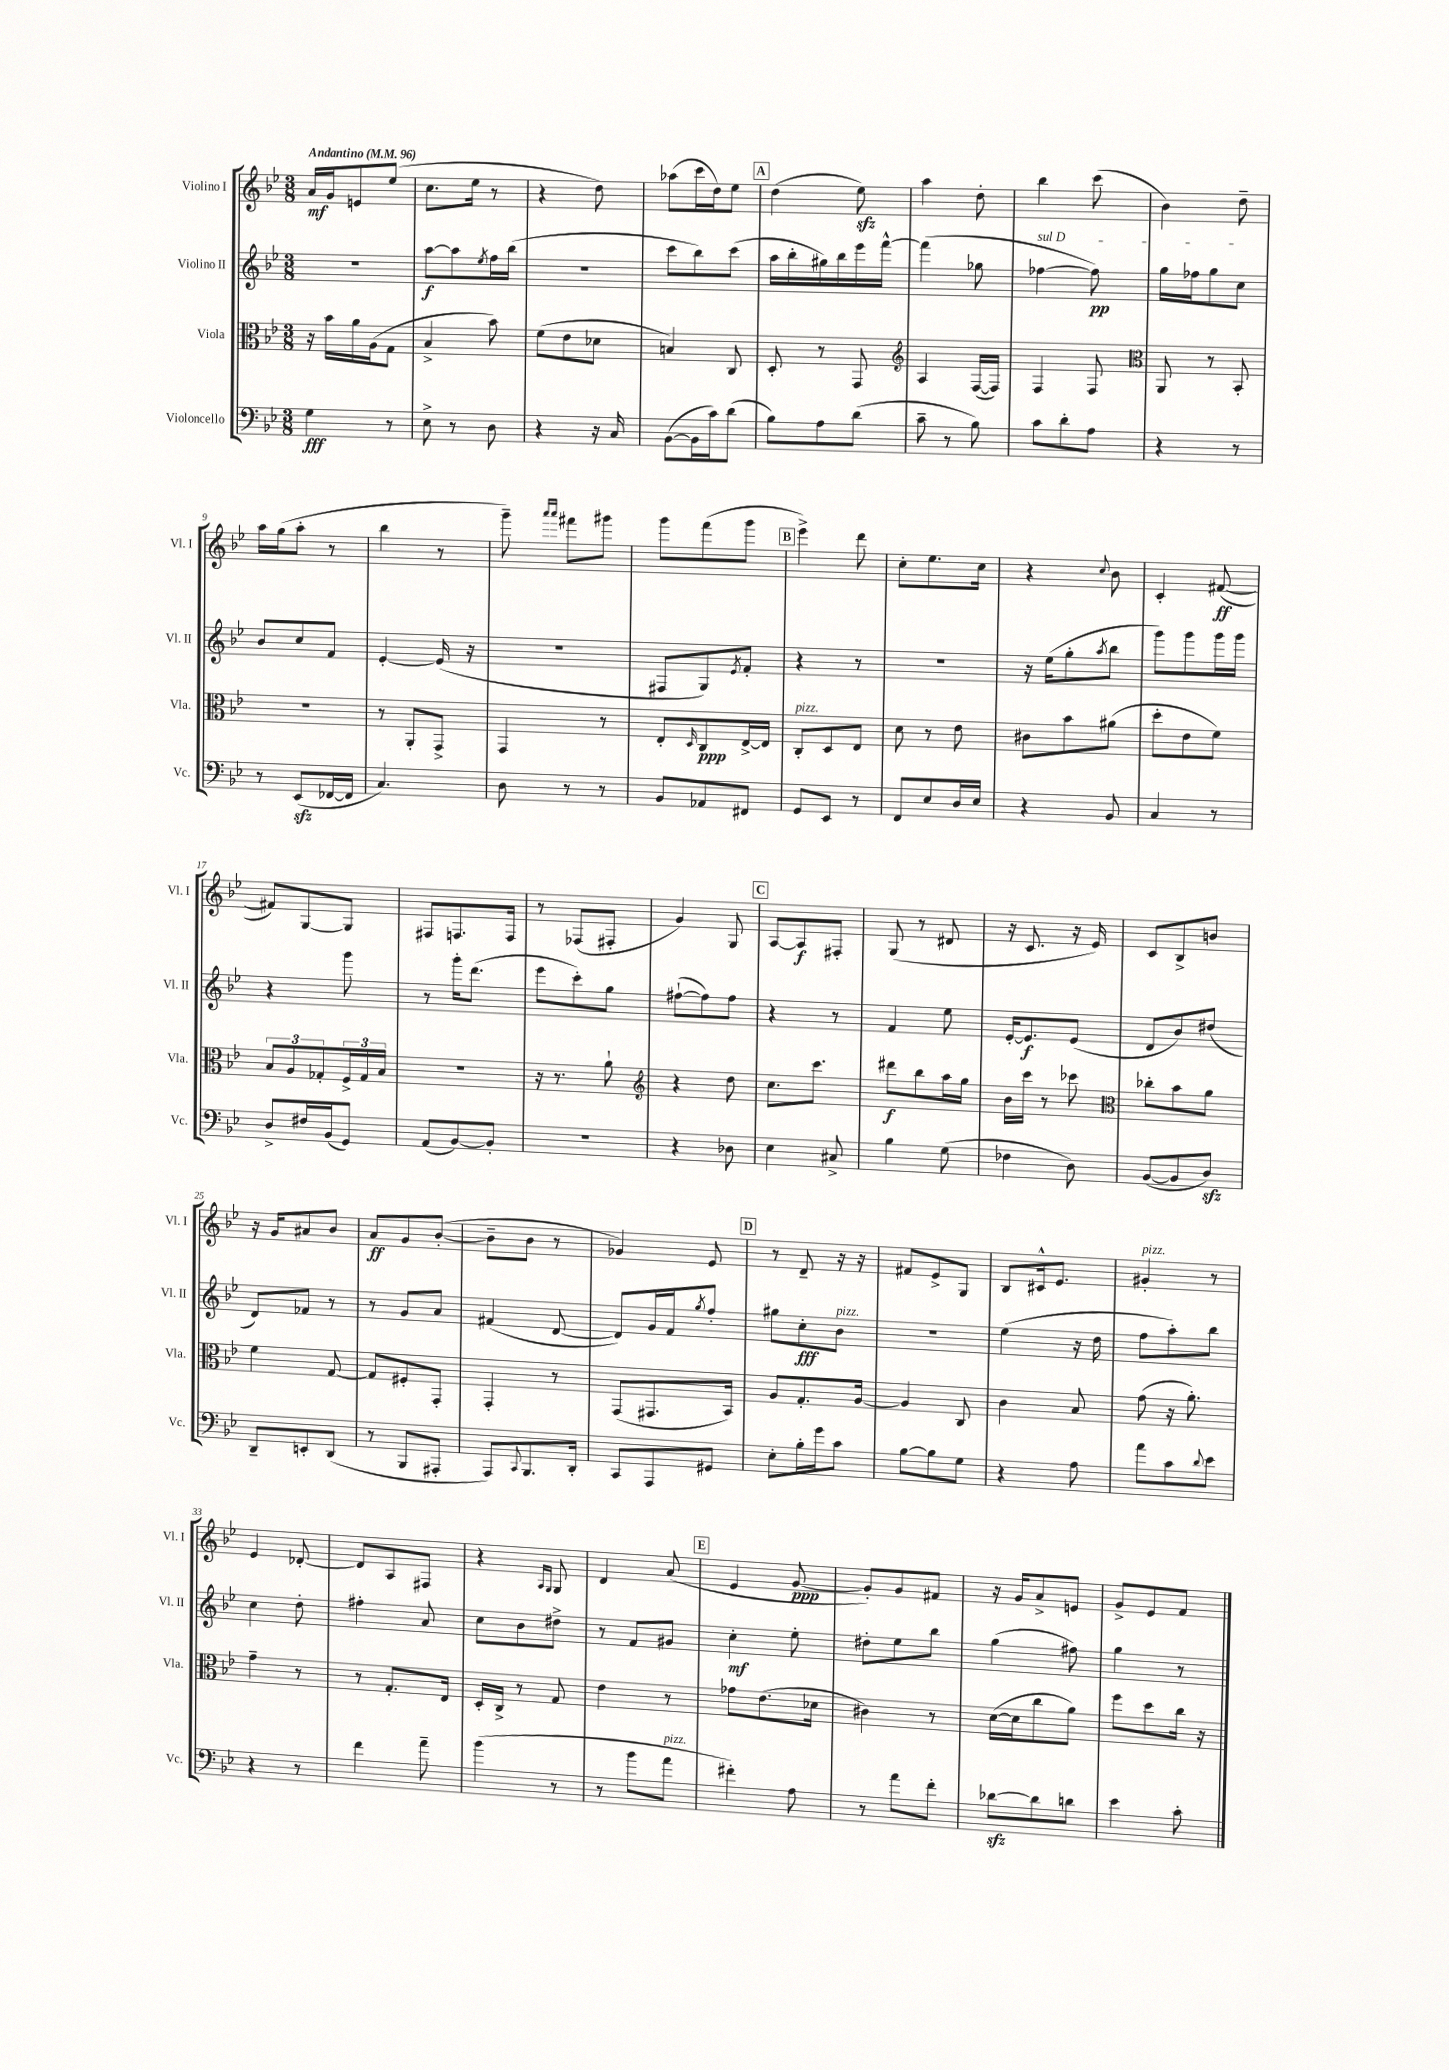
<<
\new StaffGroup <<
\new Staff = "s0" \with { instrumentName = "Violino I" shortInstrumentName = "Vl. I" } {
    \clef treble \key bes \major \numericTimeSignature \time 3/8 \tempo "Andantino" 4 = 96
    a'16\mf g'16 e'8 ees''8( |
    c''8. ees''16 r8 |
    r4 d''8) |
    aes''8( c'''16 d''16) ees''8 |
    \mark \markup { \box "A" } d''4( ees''8\sfz) |
    a''4 d''8-. |
    bes''4 c'''8( |
    bes'4) d''8-- |
    a''16 g''16( a''8-. r8 |
    bes''4 r8 |
    g'''8--) \grace { a'''16 a'''16 } fis'''8 gis'''8 |
    g'''8 f'''8( g'''8 |
    \mark \markup { \box "B" } ees'''4->) d'''8 |
    c''8-. ees''8. c''16 |
    r4 \appoggiatura { c''8 } bes'8 |
    c'4-. fis'8~\ff( |
    fis'8) g8~ g8 |
    fis8 f8. f16 |
    r8 fes8( fis8-. |
    g'4) g8 |
    \mark \markup { \box "C" } a8~ a8\f fis8-. |
    g8( r8 dis'8 |
    r16 c'8. r16 ees'16) |
    c'8 bes8-> b'8 |
    r16 g'16 ais'8 bes'8 |
    a'8\ff g'8 bes'8~-.( |
    bes'8-- bes'8 r8 |
    ges'4) ees'8 |
    \mark \markup { \box "D" } r8 d'8-- r16 r16 |
    fis'8 ees'8-> g8 |
    bes8 cis'16-^ ees'8. |
    gis'4-.^\markup { \italic "pizz." } r8 |
    ees'4 des'8~-. |
    des'8 a8 fis8 |
    r4 \grace { a16 g16 } g8 |
    d'4 a'8( |
    \mark \markup { \box "E" } ees'4 g'8~\ppp |
    g'8-.) g'8 fis'8 |
    r16 g'16 a'8-> e'8 |
    g'8-> ees'8 f'8 \bar "|." |
}
\new Staff = "s1" \with { instrumentName = "Violino II" shortInstrumentName = "Vl. II" } {
    \clef treble \key bes \major \numericTimeSignature \time 3/8
    R4. |
    a''8~\f a''8 \acciaccatura { ees''8 } f''16 bes''16( |
    R4. |
    c'''8 bes''8) c'''8( |
    \mark \markup { \box "A" } a''16 bes''16-. gis''16) bes''16 ees'''16 f'''16~-^ |
    f'''4( ges''8 |
    \once \override TextSpanner.bound-details.left.text = \markup { \italic "sul D" } fes''4~\startTextSpan fes''8\pp) |
    g''16 fes''16 g''8 c''8\stopTextSpan |
    bes'8 c''8 f'8 |
    ees'4~-. ees'16( r16 |
    r4. |
    fis8 g8) \acciaccatura { ees'8 } f'8-. |
    \mark \markup { \box "B" } r4 r8 |
    R4. |
    r16 ees''16( g''8-. \acciaccatura { a''8 } bes''8 |
    g'''8) g'''8 g'''16 g'''16 |
    r4 g'''8 |
    r8 g'''16-. d'''8.( |
    ees'''8 c'''8-.) g''8 |
    fis''8~-!( fis''8) fis''8 |
    \mark \markup { \box "C" } r4 r8 |
    f'4 ees''8 |
    ees'16~-. ees'8.\f ees'8( |
    d'8 bes'8) dis''8( |
    d'8) fes'8 r8 |
    r8 g'8 a'8 |
    fis'4( d'8~ |
    d'8) g'16 f'16 \acciaccatura { g''8 } f''8-. |
    \mark \markup { \box "D" } gis''8 c''8-.\fff bes'8^\markup { \italic "pizz." } |
    R4. |
    ees''4( r16 d''16 |
    f''8 a''8-.) bes''8 |
    c''4 d''8-. |
    fis''4-. a'8 |
    c''8 bes'8 dis''8-> |
    r8 f'8 gis'8 |
    \mark \markup { \box "E" } c''4-.\mf ees''8-. |
    dis''8-. ees''8 bes''8 |
    g''4( fis''8) |
    g''4 r8 \bar "|." |
}
\new Staff = "s2" \with { instrumentName = "Viola" shortInstrumentName = "Vla." } {
    \clef alto \key bes \major \numericTimeSignature \time 3/8
    r16 bes'16 a'16 a16( g8 |
    bes4-> bes'8) |
    f'8( ees'8 des'8 |
    b4) c8 |
    \mark \markup { \box "A" } d8-. r8 g,8 |
    \clef treble a4 f16~( f16) |
    f4 f8 |
    \clef alto a,8 r8 bes,8-. |
    R4. |
    r8 a,8-. g,8-> |
    g,4 r8 |
    ees8-. \grace { d16 } c8\ppp ees16~-> ees16 |
    \mark \markup { \box "B" } c8-.^\markup { \italic "pizz." } d8 ees8 |
    d'8 r8 ees'8 |
    cis'8 bes'8 ais'8( |
    d''8-. ees'8 f'8) |
    \tuplet 3/2 { bes8 a8 ges8-. } \tuplet 3/2 { f16-> ges16 bes16 } |
    R4. |
    r16 r8. a'8-! |
    \clef treble r4 d''8 |
    \mark \markup { \box "C" } c''8. c'''8. |
    dis'''8\f bes''8 a''16 g''16 |
    bes'16 c'''16 r8 ces'''8 |
    \clef alto ces''8-. bes'8 a'8 |
    f'4 g8~ |
    g8 fis8-. g,8-. |
    g,4-. r8 |
    g,8( gis,8. bes,16) |
    \mark \markup { \box "D" } a8 g8.-. a16~ |
    a4 c8 |
    c'4 bes8 |
    g'8( r16 a'8.-.) |
    g'4-- r8 |
    r8 g8.-. ees16 |
    d16-. c16-> r8 g8 |
    ees'4 r8 |
    \mark \markup { \box "E" } ges'8 ees'8.( des'16 |
    cis'4) r8 |
    d'16~( d'16 c''8 a'8) |
    f''8 d''8 c''16 r16 \bar "|." |
}
\new Staff = "s3" \with { instrumentName = "Violoncello" shortInstrumentName = "Vc." } {
    \clef bass \key bes \major \numericTimeSignature \time 3/8
    g4\fff r8 |
    ees8-> r8 d8 |
    r4 r16 c16 |
    bes,8~( bes,16 c'16) d'8( |
    \mark \markup { \box "A" } bes8) a8 d'8( |
    c'8-- r8 bes8) |
    c'8 d'8-. a8 |
    r4 r8 |
    r8 ees,8\sfz( fes,16~ fes,16 |
    c4.) |
    d8 r8 r8 |
    bes,8 aes,8 fis,8 |
    \mark \markup { \box "B" } g,8 ees,8 r8 |
    f,8 ees8 d16 ees16 |
    r4 bes,8 |
    c4 r8 |
    d8-> fis16 bes,16( g,8) |
    a,8( bes,8~) bes,8-. |
    R4. |
    r4 des8 |
    \mark \markup { \box "C" } ees4 cis8-> |
    bes4 g8( |
    fes4 d8) |
    bes,8~( bes,8 d8\sfz) |
    d,8-- e,8-. d,8( |
    r8 bes,,8 ais,,8-. |
    a,,8) \appoggiatura { c,8 } bes,,8. d,16-. |
    c,8 a,,8 gis,8 |
    \mark \markup { \box "D" } ees8-. bes16-. g'16 c'8 |
    bes8~ bes8 g8 |
    r4 a8 |
    a'8 c'8 \appoggiatura { d'8 } ees'8 |
    r4 r8 |
    f'4 a'8-- |
    bes'4( r8 |
    r8 bes'8 a'8^\markup { \italic "pizz." } |
    \mark \markup { \box "E" } fis'4-.) a8 |
    r8 a'8 f'8-. |
    des'8~\sfz des'8 d'8 |
    ees'4 c'8-. \bar "|." |
}
>>
>>
